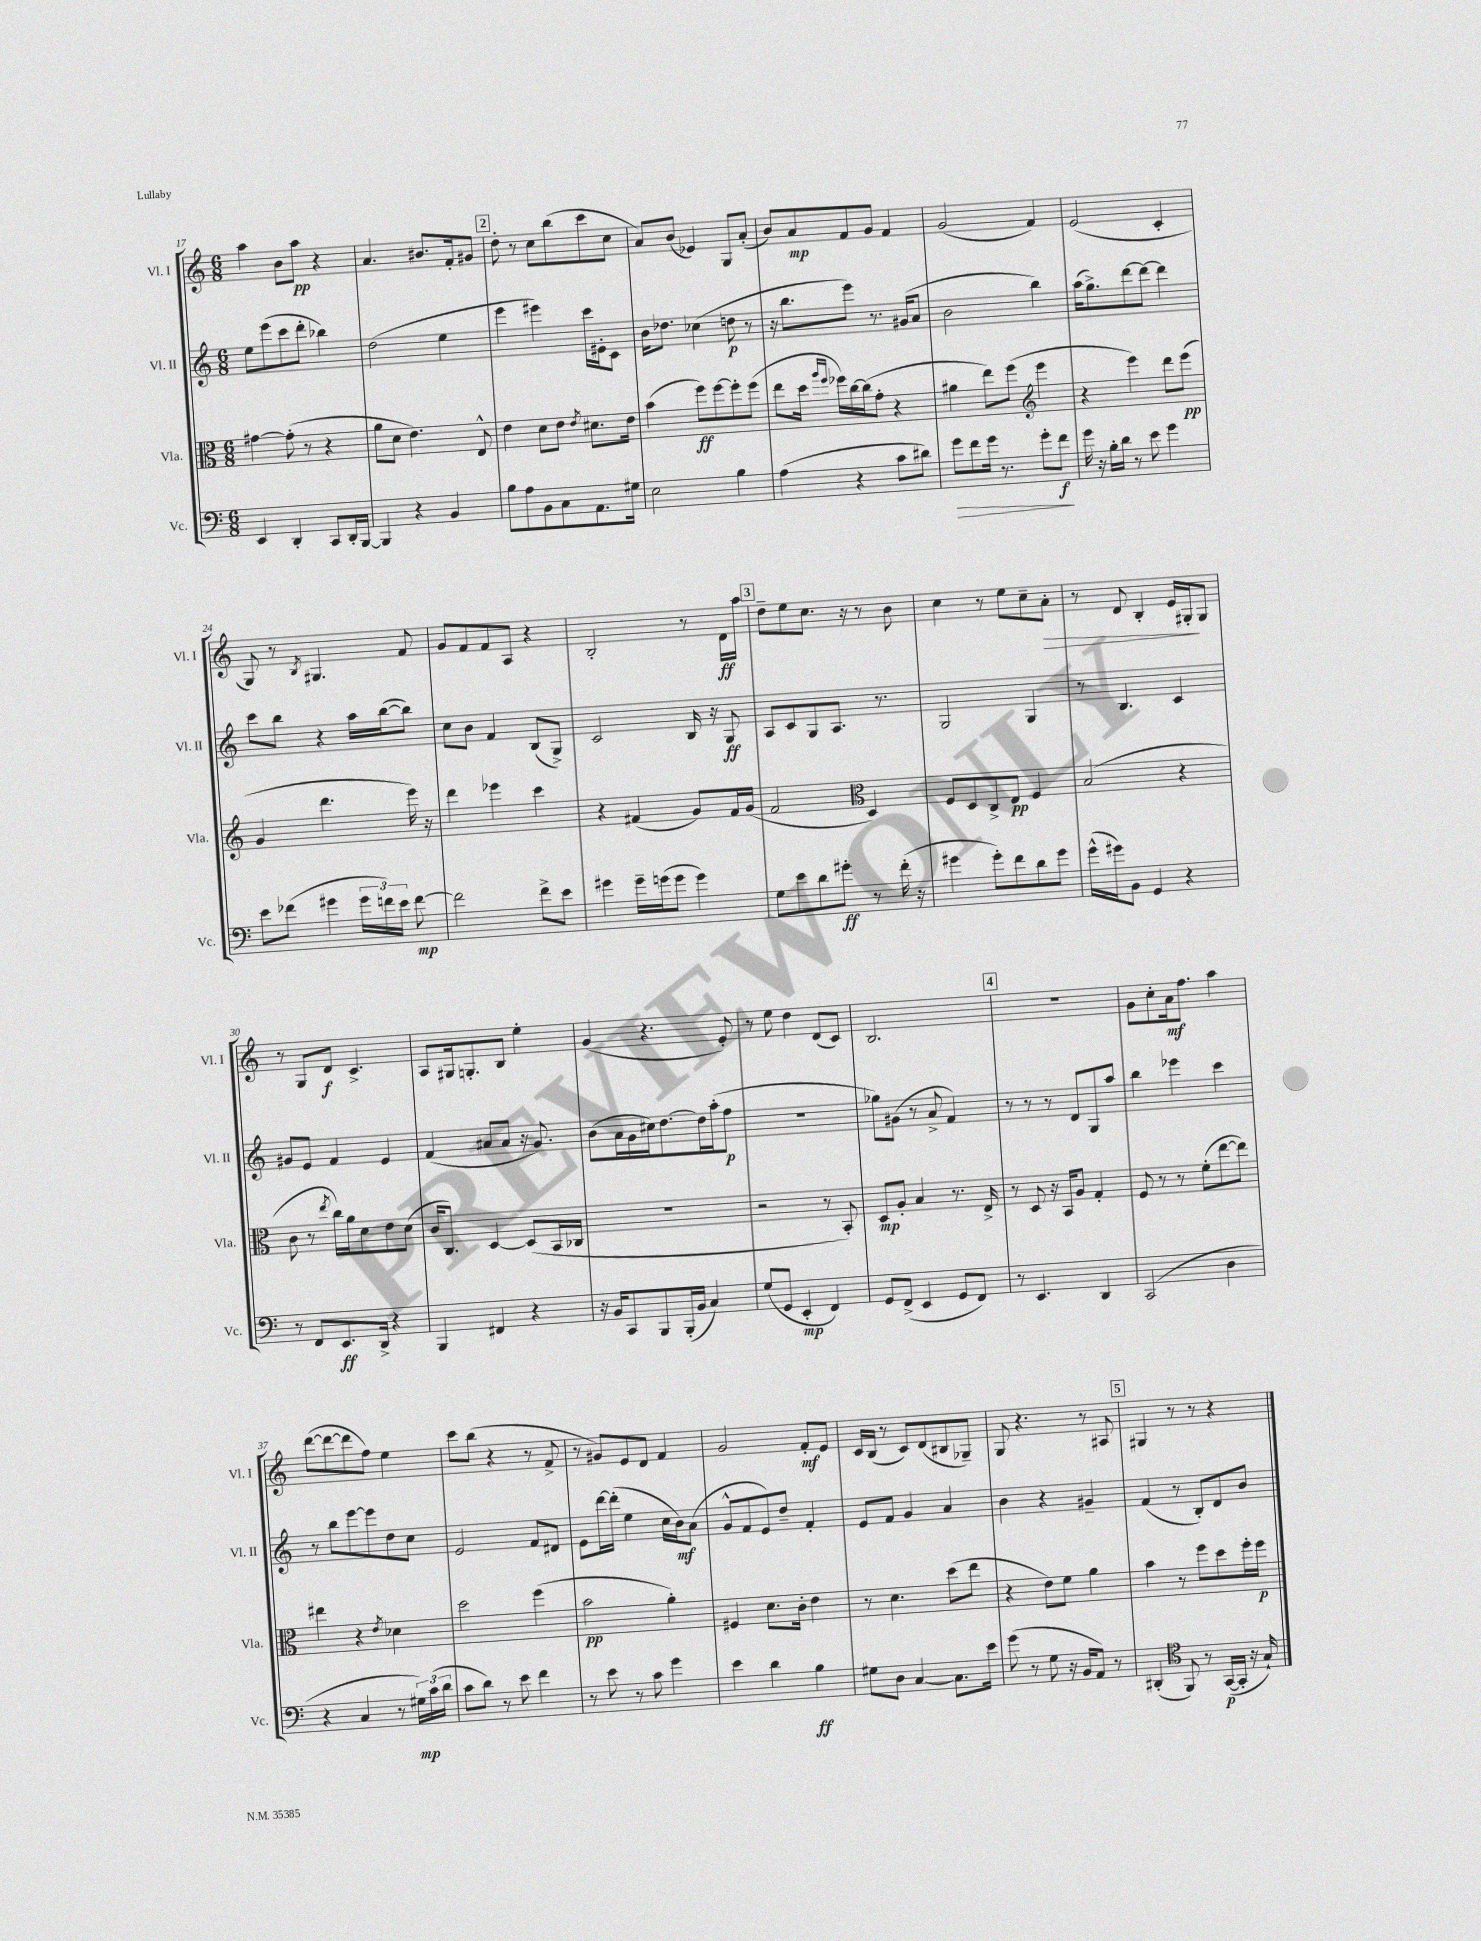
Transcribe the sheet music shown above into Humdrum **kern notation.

**kern	**dynam	**kern	**dynam	**kern	**dynam	**kern	**dynam
*part4	*part4	*part3	*part3	*part2	*part2	*part1	*part1
*staff4	*staff4	*staff3	*staff3	*staff2	*staff2	*staff1	*staff1
*I"Vc.	*	*I"Vla.	*	*I"Vl. II	*	*I"Vl. I	*
*I'Vc.	*	*I'Vla.	*	*I'Vl. II	*	*I'Vl. I	*
*clefF4	*	*clefC3	*	*clefG2	*	*clefG2	*
*k[]	*	*k[]	*	*k[]	*	*k[]	*
*M6/8	*	*M6/8	*	*M6/8	*	*M6/8	*
=17	=17	=17	=17	=17	=17	=17	=17
4EE/	.	[4g#X\	.	8ee\L	.	4aa\	.
.	.	.	.	(8eee\	.	.	.
4DD'/	.	(8g#'\]	.	8ccc\	.	8b\L	.
.	.	8r	.	8ddd'\J	.	8aa\J	pp
8CC/L	.	4r	.	4bb-X\)	.	4r	.
16DD'/L	.	.	.	.	.	.	.
[16BBB/JJ	.	.	.	.	.	.	.
=18	=18	=18	=18	=18	=18	=18	=18
4BBB/]	.	8a\L	.	(2dd\	.	4.a/	.
.	.	8d\J	.	.	.	.	.
4r	.	4.e\)	.	.	.	.	.
.	.	.	.	.	.	8.b#X/L	.
4BB/	.	.	.	4ee\	.	.	.
.	.	.	.	.	.	16f'/k	.
.	.	8E^^/	.	.	.	8g#X/J	.
!!LO:REH:place=s1:t=2
=19	=19	=19	=19	=19	=19	=19	=19
8B\L	.	4e\	.	4eee\	.	8dd'\	.
8A\	.	.	.	.	.	8r	.
8BB\	.	8d\L	.	4eee#X\)	.	8cc\L	.
8C\	.	8e\J	.	.	.	(8bb\	.
.	.	8qe/	.	.	.	.	.
8.AA\	.	8.d#X\L	.	16ccc\LL	.	8ccc\	.
.	.	.	.	16e#X'\J	.	.	.
.	.	.	.	8c\J	.	8cc\J	.
16G#X\Jk	.	16e\Jk	.	.	.	.	.
=20	=20	=20	=20	=20	=20	=20	=20
2E\	.	(4b\	.	16b\KL	.	8a/L)	.
.	.	.	.	8.dd-X\J	.	.	.
.	.	.	.	.	.	(8b/J	.
.	.	8ff\L)	ff	(4cc-X\	.	4e-X/)	.
.	.	[8ff\	.	.	.	.	.
4B\	.	8ff'\]	.	8ddn\	p	8G/L	.
.	.	(8ff\J	.	8r	.	(8a'/J	.
=21	=21	=21	=21	=21	=21	=21	=21
(4A\	.	8ee\L	.	16r	.	8b/L)	.
.	.	.	.	8.bb\L	.	.	.
.	.	16dd\Jk	.	.	.	8a/	mp
.	.	16qqaa/LL	.	.	.	.	.
.	.	16qqff/JJ	.	.	.	.	.
.	.	16ff-X\LL)	.	.	.	.	.
4r	.	[16cc\	.	8eee\J)	.	8f/	.
.	.	(16cc\J]	.	.	.	.	.
.	.	8g'\J	.	8.r	.	8g/J	.
8c\L	.	4r	.	.	.	4f/	.
.	.	.	.	(16g#X/KL	.	.	.
8d#X\J)	.	.	.	8a/J	.	.	.
=22	=22	=22	=22	=22	=22	=22	=22
!	!LO:HP:b	!	!	!	!	!	!
8g\L	>	4a#X\	.	2b\	.	(2g/	.
8f\	.	.	.	.	.	.	.
16g\Jk	.	8ee\L)	.	.	.	.	.
8.r	.	.	.	.	.	.	.
.	.	(8ff\J	.	.	.	.	.
*	*	*clefG2	*	*	*	*	*
8g'\L	.	4eee\	.	4bb\)	.	4f/)	.
8f\J	f	.	.	.	.	.	.
.	]	.	.	.	.	.	.
=23	=23	=23	=23	=23	=23	=23	=23
16g\	.	4r	.	(16aa\KL	.	(2e/	.
16r	.	.	.	8.gg^\)	.	.	.
16B'\LL	.	.	.	.	.	.	.
16d\JJ	.	.	.	.	.	.	.
8r	.	4eee\)	.	[8ddd\	.	.	.
8e\	.	.	.	8ddd\J_	.	.	.
4g\	.	8ddd\L	.	4ddd\]	.	4c'/	.
.	.	(8eee\J	pp	.	.	.	.
!!LO:LB:g=z
=24	=24	=24	=24	=24	=24	=24	=24
8e\L	.	4g/	.	8ccc\L	.	8G/)	.
(8f-X\J	.	.	.	8bb\J	.	8r	.
.	.	.	.	.	.	8qB/	.
4g#X\	.	4.ddd\	.	4r	.	4.G#X/	.
24g#\LL	.	.	.	16aa\LL	.	.	.
24fn\)	.	.	.	.	.	.	.
.	.	.	.	([16bb\J	.	.	.
24e\JJ	.	.	.	.	.	.	.
[8f\	mp	16eee\)	.	8bb\J])	.	8f/	.
.	.	16r	.	.	.	.	.
=25	=25	=25	=25	=25	=25	=25	=25
2f\]	.	4ddd\	.	8cc\L	.	8g/L	.
.	.	.	.	8b\J	.	8f/	.
.	.	4eee-X\	.	4f/	.	8f/	.
.	.	.	.	.	.	8A/J	.
8f^\L	.	4ccc\	.	(8B/L	.	4r	.
8e\J	.	.	.	8G^/J)	.	.	.
=26	=26	=26	=26	=26	=26	=26	=26
4g#X\	.	4r	.	2c/	.	2B'/	.
16g#~\LL	.	(4f#X/	.	.	.	.	.
(16gn\J	.	.	.	.	.	.	.
8g\J	.	.	.	.	.	.	.
4g\)	.	8g/L)	.	16B/	.	8r	.
.	.	.	.	16r	.	.	.
.	.	16f#/L	.	8G/	ff	16d\LL	ff
.	.	(16g/JJ	.	.	.	16aa\JJ	.
!!LO:REH:place=s1:t=3
=27	=27	=27	=27	=27	=27	=27	=27
8G\L	.	2f/	.	8A/L	.	8dd~\L	.
8e\	.	.	.	8c/	.	8ee\	.
8d\	.	.	.	8G/	.	8.cc\J	.
8g#X'\J	ff	.	.	8.A/J	.	.	.
.	.	.	.	.	.	16r	.
*	*	*clefC3	*	*	*	*	*
8r	.	4D/)	.	.	.	8r	.
.	.	.	.	8.r	.	.	.
(16f'\	.	.	.	.	.	8b\	.
16r	.	.	.	.	.	.	.
=28	=28	=28	=28	=28	=28	=28	=28
4g#X\	.	8F/L	.	2G/	.	4cc\	.
.	.	8D/	.	.	.	.	.
8g#'\L)	.	8C^/	.	.	.	8r	.
8f\	.	8E/J	pp	.	.	8ee\L	.
8d\	.	4F/	.	4G/	.	8cc~\	.
!	!	!	!	!	!	!	!LO:HP:b
8g#\J	.	.	.	.	.	8a'\J	>
=29	=29	=29	=29	=29	=29	=29	=29
(16g^^\LL	.	(2B/	.	8r	.	8r	.
16g#X\J)	.	.	.	.	.	.	.
8BB\J	.	.	.	4.B/	.	8d/	.
4GG/	.	.	.	.	.	4B'/	.
4r	.	4r	.	4c/	.	16e/LL	.
.	.	.	.	.	.	16G#X'/J	.
.	.	.	.	.	.	8G#/J	]
!!LO:LB:g=z
=30	=30	=30	=30	=30	=30	=30	=30
8r	.	8c\	.	8g#X/L	.	8r	.
8FF/L	.	8r	.	8e/J	.	8G/L	.
.	.	8qee/	.	.	.	.	.
8.EE/	ff	16cc\LL)	.	4f/	.	8d/J	f
.	.	16a\J	.	.	.	.	.
.	.	8d\	.	.	.	4.c^/	.
16DD^/Jk	.	.	.	.	.	.	.
4r	.	8e\	.	4e/	.	.	.
.	.	(8d\J	.	.	.	.	.
=31	=31	=31	=31	=31	=31	=31	=31
4BBB/	.	16c/KL	.	(4f/	.	8A/L	.
.	.	8.C/J)	.	.	.	.	.
.	.	.	.	.	.	16G#X/k	.
.	.	.	.	.	.	8.Gn'/	.
4FF#X/	.	[4D/	.	8a#X/L	.	.	.
.	.	.	.	8a#/J	.	8B/J	.
4r	.	(8D/L]	.	16r	.	4ee'\	.
.	.	.	.	8.g/)	.	.	.
.	.	16BB/L	.	.	.	.	.
.	.	16C-X/JJ	.	.	.	.	.
=32	=32	=32	=32	=32	=32	=32	=32
16r	.	2.r	.	(8b\L	.	(4g/	.
16BB/KL	.	.	.	.	.	.	.
8CC/	.	.	.	16a\L	.	.	.
.	.	.	.	16g\	.	.	.
8BBB/	.	.	.	16cc#X\J)	.	4.r	.
.	.	.	.	[8.dd\	.	.	.
(16BBB'/L	.	.	.	.	.	.	.
16BB/JJ	.	.	.	.	.	.	.
4C/)	.	.	.	16dd\L]	.	.	.
.	.	.	.	(16aa'\J	.	.	.
.	.	.	.	8ff\J	p	8e'/)	.
=33	=33	=33	=33	=33	=33	=33	=33
(8G/L	.	2r	.	2.r	.	8r	.
8GG/J	.	.	.	.	.	8ee\	.
4EE'/	mp	.	.	.	.	4dd\	.
4FF/)	.	8r	.	.	.	(8d/L	.
.	.	8BB'/)	.	.	.	8c/J)	.
=34	=34	=34	=34	=34	=34	=34	=34
8GG/L	.	8D/L	mp	8gg-X\L)	.	2.B/	.
(8FF^/J	.	8A'/J	.	(8g#X\J	.	.	.
4EE/	.	4B/	.	8r	.	.	.
.	.	.	.	8a^/	.	.	.
8GG/L	.	8.r	.	4f/)	.	.	.
8FF/J)	.	.	.	.	.	.	.
.	.	16E^/	.	.	.	.	.
!!LO:REH:place=s1:t=4
=35	=35	=35	=35	=35	=35	=35	=35
8r	.	8r	.	8r	.	2.r	.
4.EE/	.	8D/	.	8r	.	.	.
.	.	16r	.	8r	.	.	.
.	.	16BB/KL	.	.	.	.	.
.	.	8A/J	.	8d/L	.	.	.
4DD/	.	4G'/	.	8G/	.	.	.
.	.	.	.	8aa/J	.	.	.
=36	=36	=36	=36	=36	=36	=36	=36
(2CC/	.	8F/	.	4bb\	.	8g\L	.
.	.	8r	.	.	.	8cc'\	.
.	.	8r	.	4eee-X\	.	16a\k	mf
.	.	.	.	.	.	8.ff\J	.
.	.	(8f'\L	.	.	.	.	.
4D\	.	[8ee\	.	4ccc\	.	4aa\	.
.	.	8ee\J])	.	.	.	.	.
!!LO:LB:g=z
=37	=37	=37	=37	=37	=37	=37	=37
4r	.	4ee#X\	.	8r	.	([8ddd\L	.
.	.	.	.	8bb\L	.	8ddd\_	.
4C/	.	4r	.	[8eee\	.	8ddd\]	.
.	.	.	.	8eee\]	.	8ff\J)	.
.	.	8qe/	.	.	.	.	.
8r	.	4d-X\	.	8dd\	.	4ee\	.
24G#X\LL)	mp	.	.	8cc\J	.	.	.
(24c\	.	.	.	.	.	.	.
24d\JJ	.	.	.	.	.	.	.
=38	=38	=38	=38	=38	=38	=38	=38
8c\L	.	2dd\	.	2e/	.	8ccc\L	.
8d\J)	.	.	.	.	.	(8bb\J	.
8r	.	.	.	.	.	4r	.
8e\	.	.	.	.	.	.	.
4f\	.	(4ff\	.	8f/L	.	8r	.
.	.	.	.	8d#X/J	.	8f^/	.
=39	=39	=39	=39	=39	=39	=39	=39
8r	.	2b\	pp	8e\L	.	8r	.
8e\	.	.	.	[16ddd\L	.	8g#X/L)	.
.	.	.	.	(16ddd'\JJ]	.	.	.
8r	.	.	.	4ee\	.	8e/	.
8c\	.	.	.	.	.	8d/J	.
4g\	.	4a'\)	.	16cc\LL	.	4f/	.
.	.	.	.	16b\J)	mf	.	.
.	.	.	.	(8a\J	.	.	.
=40	=40	=40	=40	=40	=40	=40	=40
4e\	.	4F#X/	.	8g^^/L	.	2g/	.
.	.	.	.	8f/	.	.	.
4d\	.	8.d\L	.	8e/)	.	.	.
.	.	.	.	8dd~/J	.	.	.
.	.	16c'\Jk	.	.	.	.	.
4B\	ff	4e\	.	4f'/	.	8f'/L	mf
.	.	.	.	.	.	8e/J	.
=41	=41	=41	=41	=41	=41	=41	=41
8G#X\L	.	8r	.	8e/L	.	16c/LL	.
.	.	.	.	.	.	(16B/JJ	.
8D\J	.	4.d\	.	8f/J	.	8r	.
[4C/	.	.	.	4g/	.	8c/L)	.
.	.	.	.	.	.	(8d/	.
8.C\L]	.	(8dd\L	.	4a/	.	8B#X/	.
.	.	8ee\J	.	.	.	8G-X~/J)	.
16e\Jk	.	.	.	.	.	.	.
=42	=42	=42	=42	=42	=42	=42	=42
(8g\	.	4r	.	4b\	.	8G/	.
8r	.	.	.	.	.	4.r	.
8G\	.	8e\L)	.	4r	.	.	.
16r	.	8f\J	.	.	.	.	.
16BB/KL	.	.	.	.	.	.	.
8AA/J)	.	4a\	.	4g#X~/	.	8r	.
8r	.	.	.	.	.	8A#X/	.
!!LO:REH:place=s1:t=5
=43	=43	=43	=43	=43	=43	=43	=43
(4DD#X'/	.	4b\	.	(4f/	.	4G#X/	.
*clefC4	*	*	*	*	*	*	*
8FF/)	.	8r	.	8r	.	8r	.
8r	.	8ff\L	.	8B'/L)	.	8r	.
([16GG/LL	p	8dd\	.	8d/	.	4r	.
16GG'/JJ]	.	.	.	.	.	.	.
16r	.	16ff'\L	.	8b/J	.	.	.
16G`/)	.	16ff\JJ	p	.	.	.	.
==	==	==	==	==	==	==	==
*-	*-	*-	*-	*-	*-	*-	*-
